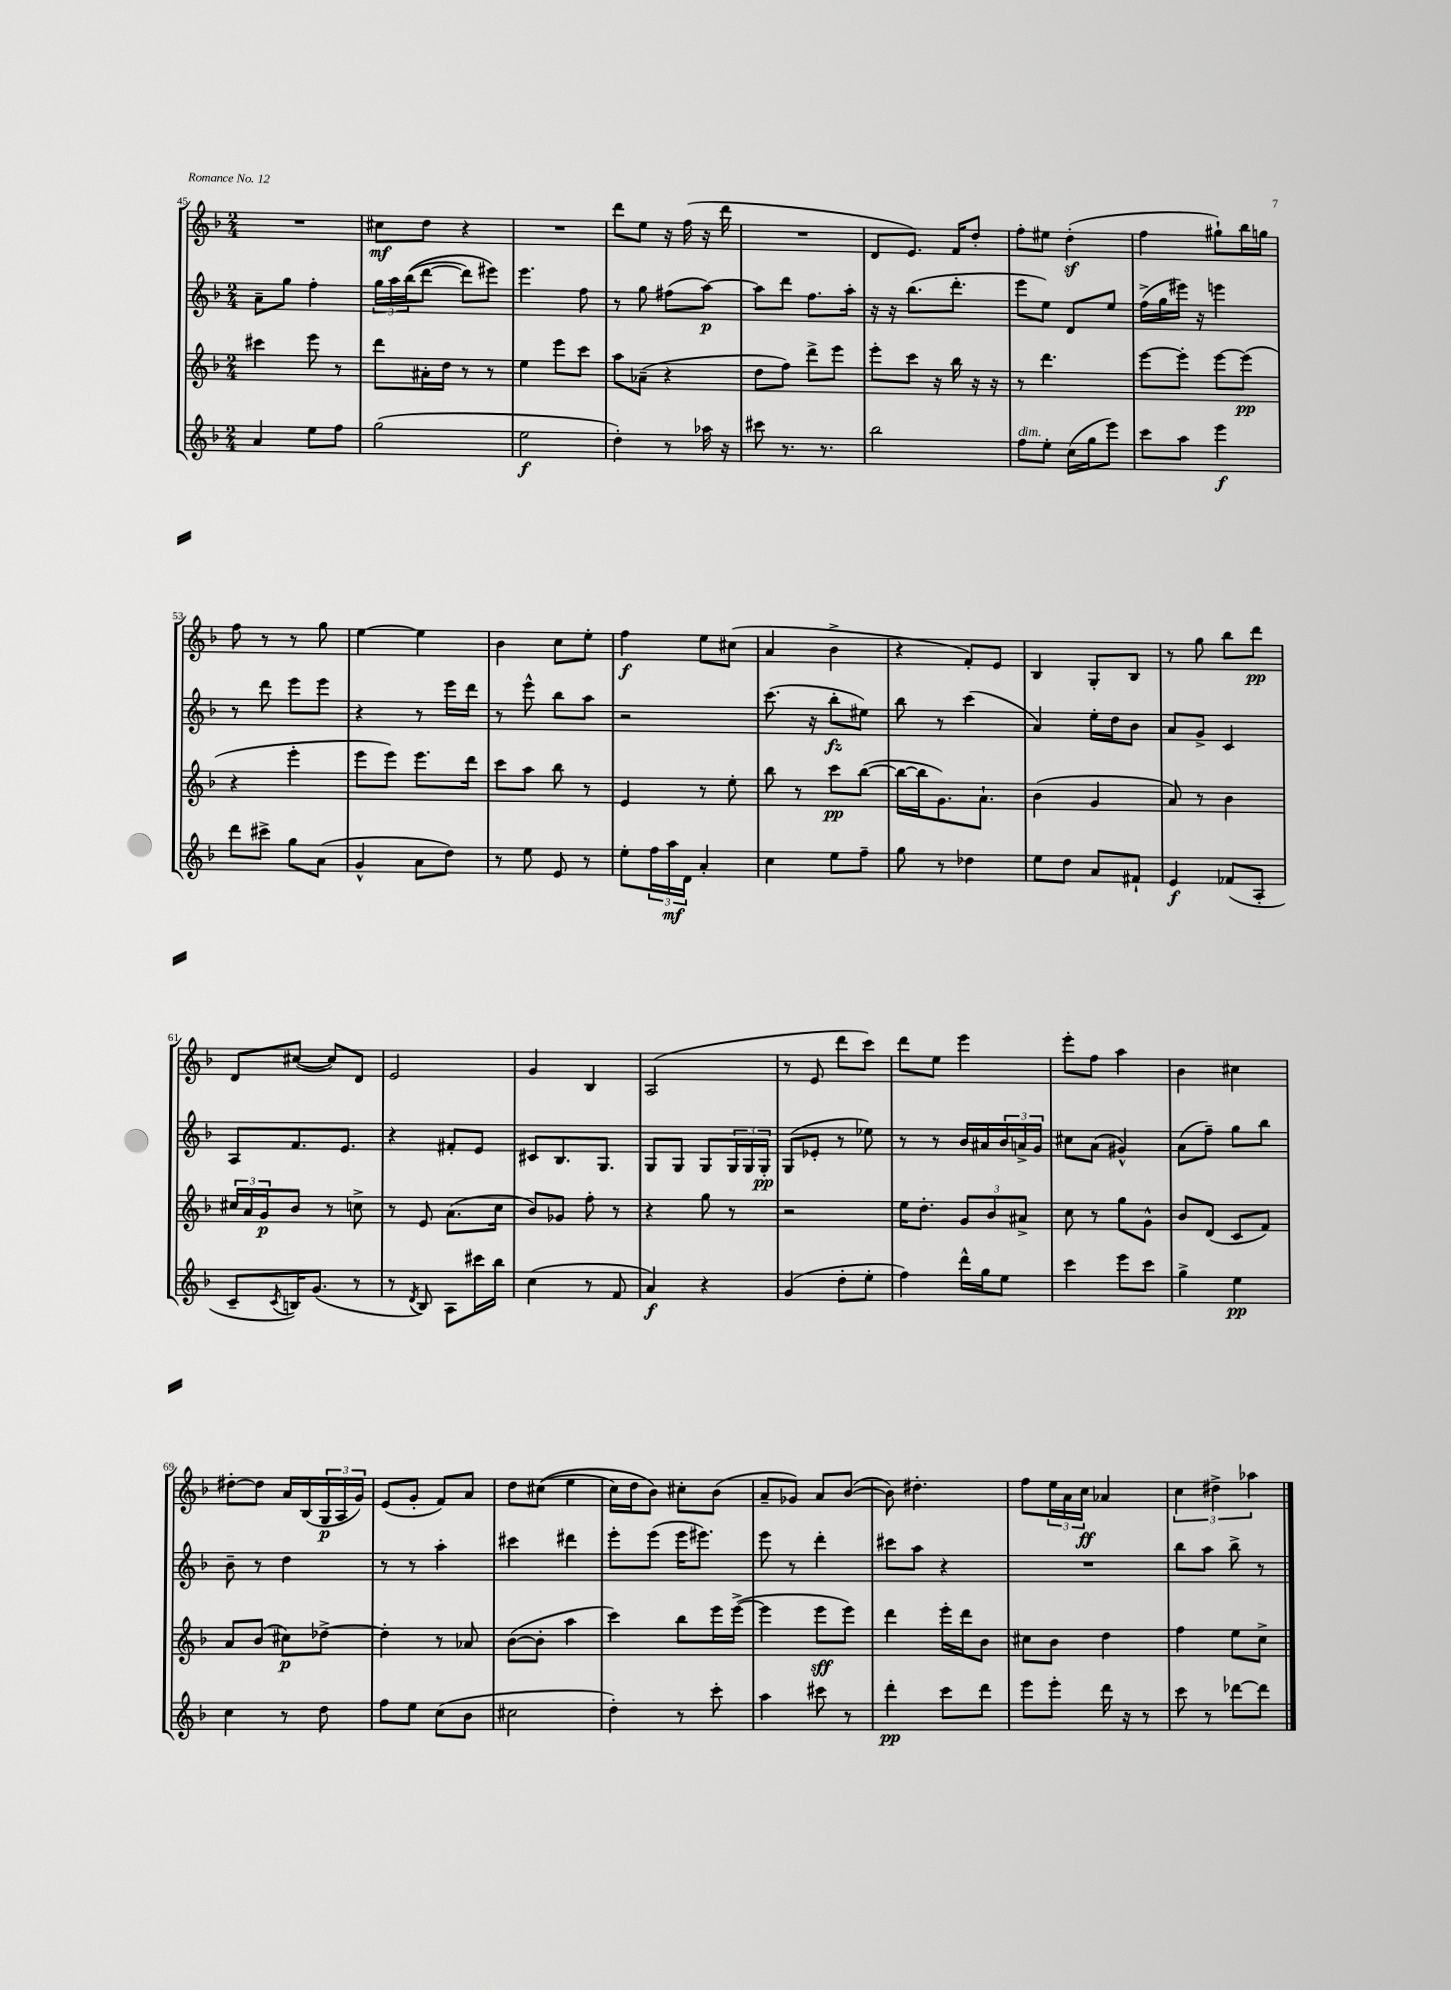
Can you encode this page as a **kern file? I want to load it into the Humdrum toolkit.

**kern	**dynam	**kern	**dynam	**kern	**dynam	**kern	**dynam
*part4	*part4	*part3	*part3	*part2	*part2	*part1	*part1
*staff4	*staff4	*staff3	*staff3	*staff2	*staff2	*staff1	*staff1
*clefG2	*	*clefG2	*	*clefG2	*	*clefG2	*
*k[b-]	*	*k[b-]	*	*k[b-]	*	*k[b-]	*
*M2/4	*	*M2/4	*	*M2/4	*	*M2/4	*
=45	=45	=45	=45	=45	=45	=45	=45
4a/	.	4ccc#X\	.	8a~\L	.	2r	.
.	.	.	.	8gg\J	.	.	.
8ee\L	.	8eee\	.	4ff'\	.	.	.
8ff\J	.	8r	.	.	.	.	.
=46	=46	=46	=46	=46	=46	=46	=46
(2gg\	.	8ddd\L	.	24gg\LL	.	8cc#X\L	mf
.	.	.	.	24aa\	.	.	.
.	.	.	.	((24bb-\J	.	.	.
.	.	16a#X'\L	.	[8ddd\J	.	8dd\J	.
.	.	16dd\JJ	.	.	.	.	.
.	.	8r	.	8ddd\L])	.	4r	.
.	.	8r	.	8eee#X\J)	.	.	.
=47	=47	=47	=47	=47	=47	=47	=47
2ee\	f	4ee\	.	4.eee\	.	2r	.
.	.	8eee\L	.	.	.	.	.
.	.	8ccc\J	.	8ff\	.	.	.
=48	=48	=48	=48	=48	=48	=48	=48
4dd'\)	.	8aa\L	.	8r	.	8ddd\L	.
.	.	(8a-X~\J	.	8gg\	.	8ee\J	.
8r	.	4r	.	(8ff#X\L	.	16r	.
.	.	.	.	.	.	(16ff\	.
16aa-X\	.	.	.	[8aa\J)	p	16r	.
16r	.	.	.	.	.	16ddd\	.
=49	=49	=49	=49	=49	=49	=49	=49
8ccc#X\	.	8dd\L	.	8aa\L]	.	2r	.
8.r	.	8ff\J)	.	8ddd\J	.	.	.
.	.	8ddd^\L	.	8.ff\L	.	.	.
8.r	.	.	.	.	.	.	.
.	.	8eee\J	.	.	.	.	.
.	.	.	.	16aa'\Jk	.	.	.
=50	=50	=50	=50	=50	=50	=50	=50
2bb-\	.	8eee'\L	.	16r	.	8d/L	.
.	.	.	.	16r	.	.	.
.	.	8ccc\J	.	(8.bb-\L	.	8.e/J)	.
.	.	16r	.	.	.	.	.
.	.	16bb-\	.	8.ddd'\J	.	16f/KL	.
.	.	16r	.	.	.	8dd'/J	.
.	.	16r	.	.	.	.	.
=51	=51	=51	=51	=51	=51	=51	=51
!LO:TX:a:i:t=dim.	!	!	!	!	!	!	!
8ff\L	.	8r	.	8eee\L	.	8ff'\L	.
8ee'\J	.	4.ddd\	.	8ee\J)	.	8ee#X\J	.
(16cc\LL	.	.	.	8d/L	.	(4ddz'\	.
16gg\J	.	.	.	.	.	.	.
8eee\J)	.	.	.	8ee/J	.	.	.
=52	=52	=52	=52	=52	=52	=52	=52
8ccc\L	.	[8eee\L	.	(16ff^\LL	.	4ff\	.
.	.	.	.	16gg\	.	.	.
8aa\J	.	8eee'\J]	.	16eee#X\JJ)	.	.	.
.	.	.	.	16r	.	.	.
4eee\	f	[8eee\L	.	4eeen\	.	8gg#X`\L)	.
.	.	(8eee\J]	pp	.	.	16bb-\L	.
.	.	.	.	.	.	16ggn\JJ	.
!!LO:LB:g=z
=53	=53	=53	=53	=53	=53	=53	=53
8ddd\L	.	4r	.	8r	.	8ff\	.
8ccc#X^\J	.	.	.	8ddd\	.	8r	.
8gg\L	.	4eee'\	.	8eee\L	.	8r	.
(8a\J	.	.	.	8eee\J	.	8gg\	.
=54	=54	=54	=54	=54	=54	=54	=54
4g^^/	.	8eee\L	.	4r	.	[4ee\	.
.	.	8eee\J)	.	.	.	.	.
8a\L	.	8.eee\L	.	8r	.	4ee\]	.
8dd\J)	.	.	.	16eee\LL	.	.	.
.	.	16ddd\Jk	.	16ddd\JJ	.	.	.
=55	=55	=55	=55	=55	=55	=55	=55
8r	.	8ccc\L	.	8r	.	4b-\	.
8ee\	.	8aa\J	.	8eee^^\	.	.	.
8e/	.	8bb-\	.	8bb-\L	.	8cc\L	.
8r	.	8r	.	8aa\J	.	8ee'\J	.
=56	=56	=56	=56	=56	=56	=56	=56
8ee'\L	.	4e/	.	2r	.	4ff\	f
24ff\L	.	.	.	.	.	.	.
24aa\	mf	.	.	.	.	.	.
24d\JJ	.	.	.	.	.	.	.
4a'/	.	8r	.	.	.	8ee\L	.
.	.	8ee'\	.	.	.	(8cc#X\J	.
=57	=57	=57	=57	=57	=57	=57	=57
4cc\	.	8bb-\	.	(8.ccc\	.	4a/	.
.	.	8r	.	.	.	.	.
.	.	.	.	16r	.	.	.
8ee\L	.	8ccc\L	pp	8bb-'\L	fz	4b-^\	.
8ff~\J	.	([8bb-\J	.	8ee#X\J)	.	.	.
=58	=58	=58	=58	=58	=58	=58	=58
8gg\	.	16bb-\LL_	.	8bb-\	.	4r	.
.	.	16bb-\J]	.	.	.	.	.
8r	.	8.g\)	.	8r	.	.	.
4dd-X\	.	.	.	(4ccc\	.	8f'/L)	.
.	.	8.a`\J	.	.	.	.	.
.	.	.	.	.	.	8e/J	.
=59	=59	=59	=59	=59	=59	=59	=59
8ee\L	.	(4b-\	.	4a/)	.	4B-/	.
8dd\J	.	.	.	.	.	.	.
8a/L	.	4g/	.	16ee'\LL	.	8G'/L	.
.	.	.	.	16dd\J	.	.	.
8f#X`/J	.	.	.	8b-\J	.	8B-/J	.
=60	=60	=60	=60	=60	=60	=60	=60
4e/	f	8a/)	.	8a/L	.	8r	.
.	.	8r	.	8g^/J	.	8gg\	.
(8f-X/L	.	4b-\	.	4c/	.	8bb-\L	.
8A'/J	.	.	.	.	.	8ddd\J	pp
!!LO:LB:g=z
=61	=61	=61	=61	=61	=61	=61	=61
8c~/L	.	24cc#X/LL	.	8A/L	.	8d/L	.
.	.	24a/	.	.	.	.	.
.	.	24g/J	p	.	.	.	.
8qc/	.	.	.	.	.	.	.
16Bn/K)	.	8b-/J	.	8.f/	.	([8cc#X/J	.
(8.g/J	.	.	.	.	.	.	.
.	.	8r	.	.	.	8cc#/L])	.
.	.	.	.	8.e/J	.	.	.
8r	.	8ccn^\	.	.	.	8d/J	.
=62	=62	=62	=62	=62	=62	=62	=62
8r	.	8r	.	4r	.	2e/	.
8qd/	.	.	.	.	.	.	.
8B-/)	.	8e/	.	.	.	.	.
8A\L	.	(8.a\L	.	8f#X'/L	.	.	.
16ccc#X\L	.	.	.	8e/J	.	.	.
16bb-\JJ	.	16cc\Jk	.	.	.	.	.
=63	=63	=63	=63	=63	=63	=63	=63
(4cc\	.	8b-/L)	.	8c#X/L	.	4g/	.
.	.	8g-X/J	.	8.B-/	.	.	.
8r	.	8ff'\	.	.	.	4B-/	.
.	.	.	.	8.G/J	.	.	.
8f/	.	8r	.	.	.	.	.
=64	=64	=64	=64	=64	=64	=64	=64
4a/)	f	4r	.	8G/L	.	(2A/	.
.	.	.	.	8G/J	.	.	.
4r	.	8gg\	.	8G/L	.	.	.
.	.	8r	.	24G/L	.	.	.
.	.	.	.	24G/	.	.	.
.	.	.	.	24G'/JJ	pp	.	.
=65	=65	=65	=65	=65	=65	=65	=65
(4g/	.	2r	.	(8G/L	.	8r	.
.	.	.	.	8e-X'/J	.	8e/	.
8dd'\L	.	.	.	8r	.	8ddd\L	.
8ee'\J	.	.	.	8ee-X\)	.	8ccc\J)	.
=66	=66	=66	=66	=66	=66	=66	=66
4ff\)	.	16ee\KL	.	8r	.	8ddd\L	.
.	.	8.dd'\J	.	.	.	.	.
.	.	.	.	8r	.	8ee\J	.
16ddd^^\LL	.	12g/L	.	16b-/LL	.	4eee\	.
16gg\J	.	.	.	16a#X/	.	.	.
.	.	12b-/	.	.	.	.	.
8ee\J	.	.	.	24b-/	.	.	.
.	.	12a#X^/J	.	24an^/	.	.	.
.	.	.	.	24g/JJ	.	.	.
=67	=67	=67	=67	=67	=67	=67	=67
4ccc\	.	8cc\	.	8cc#X\L	.	8eee'\L	.
.	.	8r	.	(8a\J	.	8ff\J	.
8eee\L	.	8gg\L	.	4g#X^^/)	.	4aa\	.
8ccc\J	.	8g^^\J	.	.	.	.	.
=68	=68	=68	=68	=68	=68	=68	=68
4gg^\	.	8b-/L	.	(8a\L	.	4b-\	.
.	.	(8d/J	.	8ff~\J)	.	.	.
4ee\	pp	8c/L	.	8gg\L	.	4cc#X\	.
.	.	8f/J)	.	8bb-\J	.	.	.
!!LO:LB:g=z
=69	=69	=69	=69	=69	=69	=69	=69
4cc\	.	8a/L	.	8b-~\	.	[8dd#X'\L	.
.	.	(8b-/J	.	8r	.	8dd#\J]	.
8r	.	8cc#X\L)	p	4dd\	.	16a/LL	.
.	.	.	.	.	.	(16B-/	.
8dd\	.	[8dd-X^\J	.	.	.	24G/	p
.	.	.	.	.	.	24A/	.
.	.	.	.	.	.	24g/JJ)	.
=70	=70	=70	=70	=70	=70	=70	=70
8ff\L	.	4dd-'\]	.	8r	.	(8e/L	.
8ee\J	.	.	.	8r	.	8g'/J	.
(8cc\L	.	8r	.	4aa'\	.	8f/L)	.
8b-\J	.	8a-X/	.	.	.	8a/J	.
=71	=71	=71	=71	=71	=71	=71	=71
2cc#X\	.	([8b-\L	.	4ccc#X\	.	8dd\L	.
.	.	8b-'\J]	.	.	.	((8cc#X\J	.
.	.	4aa\	.	4ddd#X\	.	4ee\	.
=72	=72	=72	=72	=72	=72	=72	=72
4dd'\)	.	4ccc\)	.	8eee'\L	.	16cc\LL)	.
.	.	.	.	.	.	16dd\J	.
.	.	.	.	(8eee\J	.	8b-\J)	.
8r	.	8bb-\L	.	16eee\KL	.	8cc#X'\L	.
.	.	.	.	8.eee#X\J)	.	.	.
8ccc'\	.	16eee\L	.	.	.	(8b-\J	.
.	.	([16eee^\JJ	.	.	.	.	.
=73	=73	=73	=73	=73	=73	=73	=73
4aa\	.	4eee\]	.	8eee\	.	8a~/L	.
.	.	.	.	8r	.	8g-X/J)	.
8ccc#X\	.	8eee\L	sff	4ddd'\	.	8a/L	.
8r	.	8eee\J)	.	.	.	([8b-/J	.
=74	=74	=74	=74	=74	=74	=74	=74
4ddd'\	pp	4ddd\	.	8ccc#X\L	.	8b-\])	.
.	.	.	.	8aa\J	.	4.dd#X'\	.
8ccc\L	.	16eee'\LL	.	4r	.	.	.
.	.	16ddd\J	.	.	.	.	.
8ddd\J	.	8b-\J	.	.	.	.	.
=75	=75	=75	=75	=75	=75	=75	=75
8eee\L	.	8cc#X\L	.	2r	.	8ff\L	.
8eee'\J	.	8b-\J	.	.	.	24ee\L	.
.	.	.	.	.	.	24a\	.
.	.	.	.	.	.	24cc\JJ	ff
16ddd\	.	4dd\	.	.	.	4a-X/	.
16r	.	.	.	.	.	.	.
8r	.	.	.	.	.	.	.
=76	=76	=76	=76	=76	=76	=76	=76
8ccc\	.	4ff\	.	8bb-\L	.	6cc\	.
8r	.	.	.	8aa\J	.	.	.
.	.	.	.	.	.	6dd#X^\	.
[8ddd-X\L	.	8ee\L	.	8bb-^\	.	.	.
.	.	.	.	.	.	6aa-X\	.
8ddd-\J]	.	8cc^\J	.	8r	.	.	.
==	==	==	==	==	==	==	==
*-	*-	*-	*-	*-	*-	*-	*-
